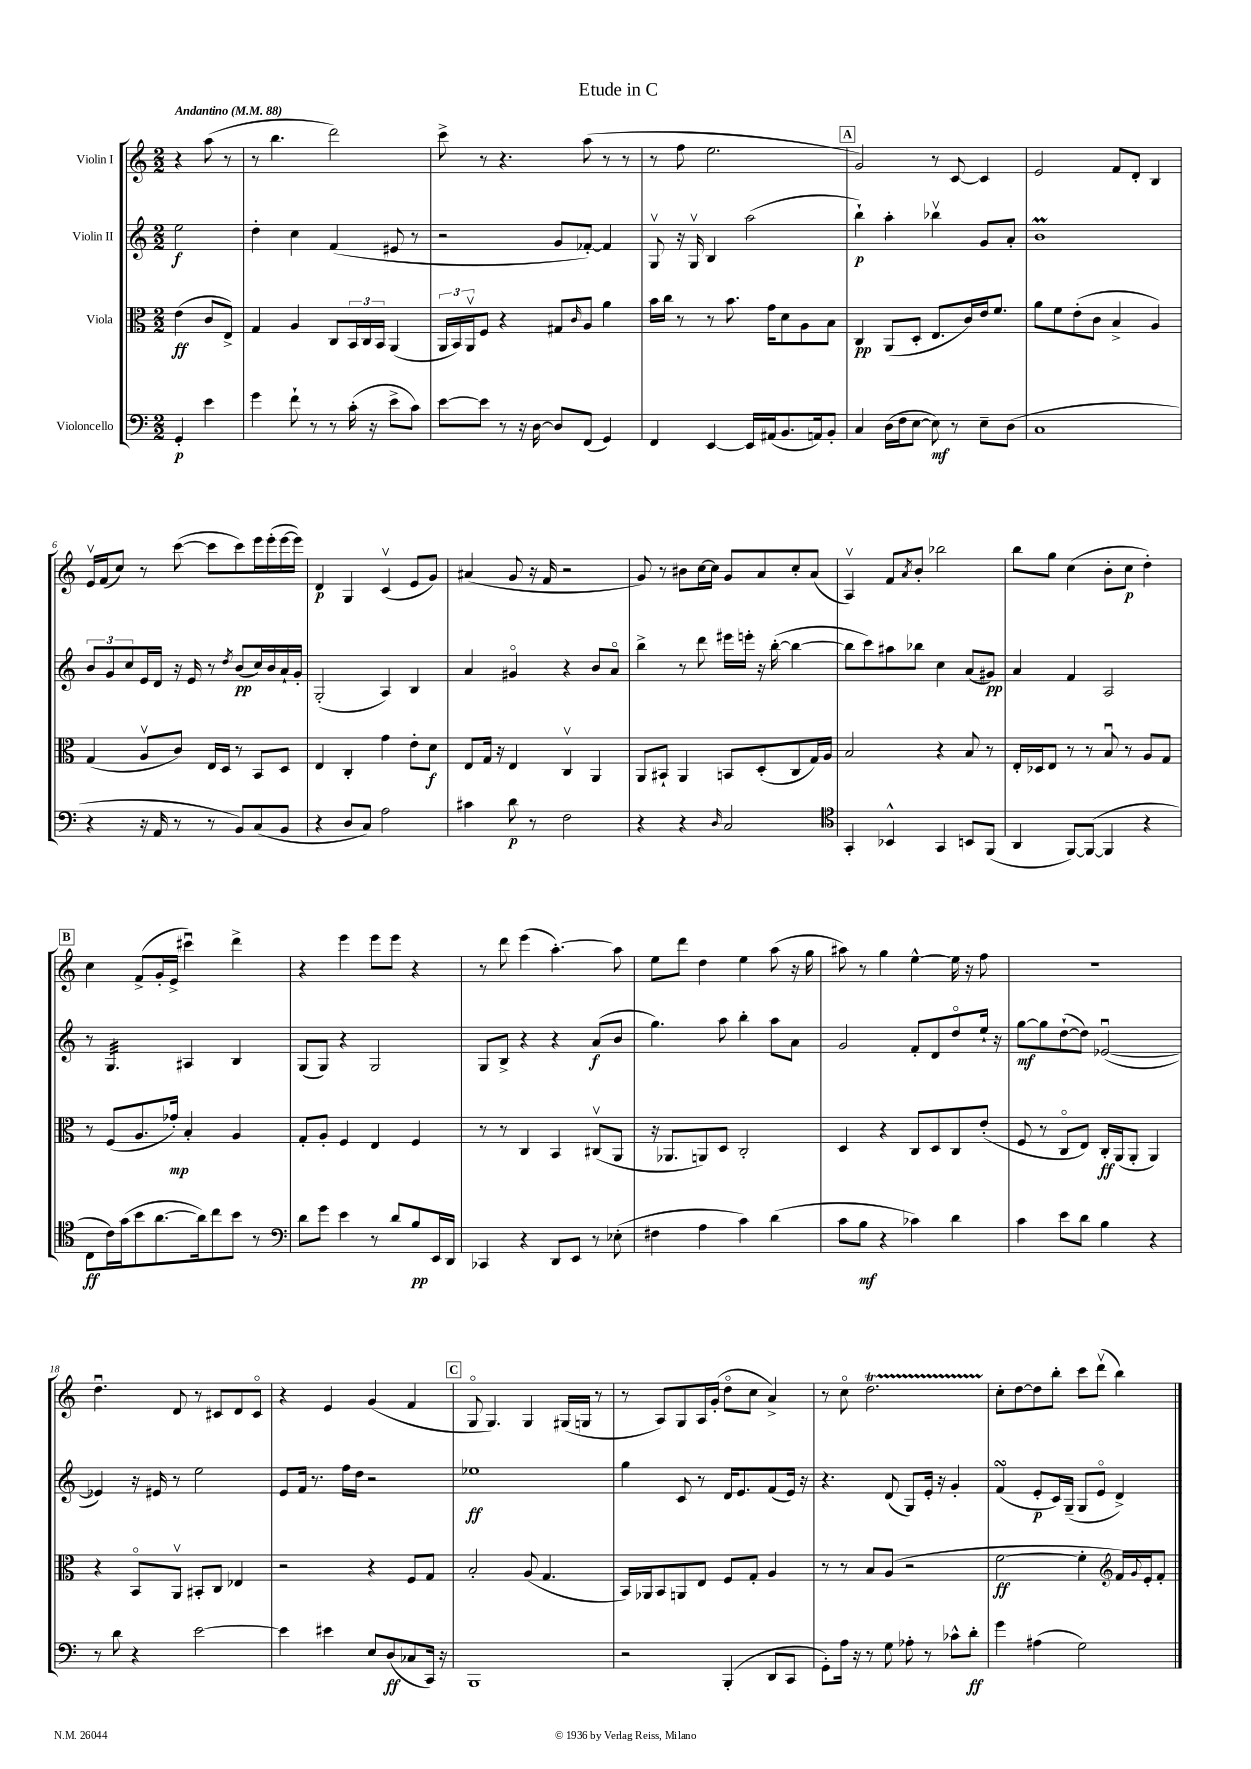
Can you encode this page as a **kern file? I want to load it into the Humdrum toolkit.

**kern	**kern	**kern	**kern
*staff4	*staff3	*staff2	*staff1
*clefF4	*clefC3	*clefG2	*clefG2
*k[]	*k[]	*k[]	*k[]
*M2/2	*M2/2	*M2/2	*M2/2
*MM88	*MM88	*MM88	*MM88
4GG'/	(4e\	2ee\	4r
4e\	8c/L	.	(8aa\
.	8E^/J)	.	8r
=	=	=	=
4g\	4G/	4dd'\	8r
.	.	.	4.bb\
8f`\	4A/	4cc\	.
8r	.	.	.
8r	8C/L	(4f/	2ddd\)
(16c'\	24BB/L	.	.
.	24C/	.	.
16r	.	.	.
.	24BB/JJ	.	.
8e^\L	(4AA/	8e#/	.
8c\J)	.	8r	.
=	=	=	=
[8e\L	24AA/LL	2r	8ccc^\
.	24BB/)	.	.
.	24AAv/J	.	.
8e\]J	8F/J	.	8r
8r	4r	.	4.r
16r	.	.	.
[16D\	.	.	.
8D/]L	8G#/L	8g/L	.
.	16qqc/	.	.
(8FF/J	8A/J	[8f-'/J)	(8aa\
4GG/)	4a\	4f-/]	8r
.	.	.	8r
=	=	=	=
4FF/	16b\LL	8Gv/	8r
.	16cc\JJ	.	.
.	8r	16r	8ff\
.	.	16Gv/	.
[4EE/	8r	4B/	2.ee\
.	8.b\	.	.
16EE/]LL	.	(2aa\	.
(16AA#/J	16g\LK	.	.
8.BB/	8d\	.	.
.	8A\	.	.
16AA/k)	.	.	.
8BB'/J	8B\J	.	.
=	=	=	=
4C/	4C/	4bb`\)	2g/)
(16D\LL	(8AA/L	4aa'\	.
16F\J	.	.	.
[8E\J	8D'/J	.	.
8E\])	8.E/L	4bb-v\	8r
8r	.	.	[8c/
.	16c/L)	.	.
8E~\L	16e/J	8g/L	4c/]
.	8.f/J	.	.
(8D\J	.	8a'/J	.
=	=	=	=
1C	8a\L	1b	2e/
.	8f\	.	.
.	(8e'\	.	.
.	8c\J	.	.
.	4B^/	.	8f/L
.	.	.	8d'/J
.	4A/)	.	4B/
=	=	=	=
4r	(4G/	12b/L	16ev/LL
.	.	.	(16f/J
.	.	12g/	.
.	.	.	8cc/J)
.	.	12cc/	.
16r	8Av/L	16e/L	8r
16AA/	.	16d/JJ	.
8r	8c/J)	16r	([8ccc\
.	.	16e/	.
8r	16E/LL	8r	8ccc\]L
.	16D/JJ	.	.
.	.	8qdd/	.
8BB/L)	8r	(8b/L	8ccc\)
(8C/	8BB/L	16cc/L)	16eee\L
.	.	16b/	(16eee'\
8BB/J	8D/J	16a`/	[16eee\
.	.	16g'/JJ	16eee\]JJ)
=	=	=	=
4r	4E/	(2G'/	4d/
8D/L	4C'/	.	4G/
8C/J)	.	.	.
2A\	4g\	4A/)	(4cv/
.	8e'\L	4B/	8e/L
.	8d\J	.	8g/J)
=	=	=	=
4c#\	8E/L	4a/	(4a#/
.	16G/Jk	.	.
.	16r	.	.
8d\	4E/	4g#o/	8g/
8r	.	.	16r
.	.	.	16f/
2F\	4Cv/	4r	2r
.	4AA/	8b/L	.
.	.	8ao/J	.
=	=	=	=
4r	8AA/L	4bb^\	8g/)
.	8BB#`/J	.	8r
4r	4AA/	8r	8b#\L
.	.	8ddd\	[16cc\L
.	.	.	16cc\]JJ
16qqD/	.	.	.
2C/	8BB/L	16eee#\LL	8g/L
.	.	16eee'\JJ	.
.	(8D'/	16r	8a/
.	.	([16bb'\	.
.	8C/	4bb\_	8cc'/
.	16G/L)	.	(8a/J
.	16A/JJ	.	.
=	=	=	=
*clefC4	*	*	*
4GG'/	2B/	8bb\]L	4Av/)
.	.	8ccc\)	.
4BB-^^/	.	8aa#\	8f/L
.	.	.	8qa/
.	.	8bb-\J	8b'/J
4GG/	4r	4cc\	2bb-\
8BB/L	8B/	(8a/L	.
(8FF/J	8r	8g#/J)	.
=	=	=	=
4AA/	16E'/LL	4a/	8bb\L
.	16D-/J	.	.
.	8E/J	.	8gg\J
[8FF/L)	8r	4f/	(4cc\
(8FF/_J	8r	.	.
4FF/]	8Bu/	2A/	8b'\L
.	8r	.	8cc\J
4r	8A/L	.	4dd'\)
.	8G/J	.	.
=	=	=	=
8C\L	8r	8r	4cc\
16c\L)	(8F/L	4.G/	.
(16g\J	.	.	.
8b\	8.A/	.	(8f^/L
[8.a\	.	.	16g'/L
.	16g-'/Jk)	.	16e^/JJ
.	4B'/	4A#/	4ccc#u\)
16a\]k)	.	.	.
8cc\	.	.	.
8b\J	4A/	4B/	4ddd^\
8r	.	.	.
=	=	=	=
*clefF4	*	*	*
8d\L	8G'/L	(8G/L	4r
8g\J	8A'/J	8G/J)	.
4e\	4F/	4r	4eee\
8r	4E/	2G/	8eee\L
8d/L	.	.	8eee\J
8B/	4F/	.	4r
16EE/L	.	.	.
16DD/JJ	.	.	.
=	=	=	=
4CC-/	8r	8G/L	8r
.	8r	8B^/J	8ddd\
4r	4C/	4r	(4eee\
8DD/L	4BB/	4r	[4.aa'\)
8EE/J	.	.	.
8r	(8C#v/L	(8a/L	.
(8E-'\	8AA/J	8b/J	8aa\]
=	=	=	=
4F#\	16r	4.gg\)	8ee\L
.	8.AA-/L	.	.
.	.	.	8ddd\J
4A\	8AA/)	.	4dd\
.	8D/J	8aa\	.
4c\)	2C'/	4bb'\	4ee\
(4d\	.	8aa\L	(8aa\
.	.	8a\J	16r
.	.	.	16gg\
=	=	=	=
8c\L	4D/	2g/	8aa#\)
8B\J	.	.	8r
4r	4r	.	4gg\
4c-\)	8C/L	8f'/L	[4ee^^\
.	8D/	8d/	.
4d\	8C/	8ddo/	16ee\]
.	.	.	16r
.	(8e'/J	16ee`/Jk	8ff\
.	.	16r	.
=	=	=	=
4c\	8F/	[8gg\L	1r
.	8r	8gg\]	.
8e\L	8Co/L	([8dd`\	.
8d\J	8E/J)	8dd\]J)	.
4B\	16C'/LL	([2e-u/	.
.	(16AA/J	.	.
.	8AA'/J	.	.
4r	4AA/)	.	.
=	=	=	=
8r	4r	4e-/])	4.ddu\
8d\	.	.	.
4r	8BBo/L	16r	.
.	.	16e#/	.
.	8AAv/J	8r	8d/
[2e\	8BB#'/L	2ee\	8r
.	8C/J	.	8c#/L
.	4E-/	.	8d/
.	.	.	8c#o/J
=	=	=	=
4e\]	2r	8e/L	4r
.	.	16f/Jk	.
.	.	8.r	.
4e#\	.	.	4e/
.	.	16ff\LL	.
.	.	16dd\JJ	.
8E/L	4r	2r	(4g/
(8D/	.	.	.
8C-/	8F/L	.	4f/
16CC/Jk)	8G/J	.	.
16r	.	.	.
=	=	=	=
1BBB	2B'/	1ee-	8Go/
.	.	.	4.G/)
.	(8A/	.	4G/
.	4.G/	.	.
.	.	.	(16G#/LL
.	.	.	16G/JJ
.	.	.	8r
=	=	=	=
2r	16BB/LL)	4gg\	8r
.	16AA-/J	.	.
.	8BB/	.	8A/L)
.	8AA/	8c/	8G/
.	8E/J	8r	16A/L
.	.	.	(16g'/JJ
(4BBB'/	8F/L	16d/LK	8ddo\L
.	.	8.e/	.
.	8G'/J	.	8cc\J
8DD/L	4A/	(8f/	4a^/)
8CC/J	.	16e/Jk)	.
.	.	16r	.
=	=	=	=
8GG'\L)	8r	4.r	8r
16A\Jk	8r	.	8cco\
16r	.	.	.
8r	8B/L	.	2.dd\
8G\	(8A/J	(8d/	.
8A-'\	2r	8G/L)	.
8r	.	16e'/Jk	.
.	.	16r	.
8c-^^\L	.	4g'/	.
8d'\J	.	.	.
=	=	=	=
4g\	[2f\	(4f/	8cc'\L
.	.	.	[8dd\
(4A#\	.	8e'/L	8dd\]
.	.	16c/L)	8bb'\J
.	.	(16G~/JJ	.
2G\)	4f'\]	8G/L	8ccc\L
.	.	8eo/J	(8dddv\J
*	*clefG2	*	*
.	16f/LL)	4d^/)	4bb\)
.	8qqg/	.	.
.	16e'/J	.	.
.	8f'/J	.	.
==	==	==	==
*-	*-	*-	*-
